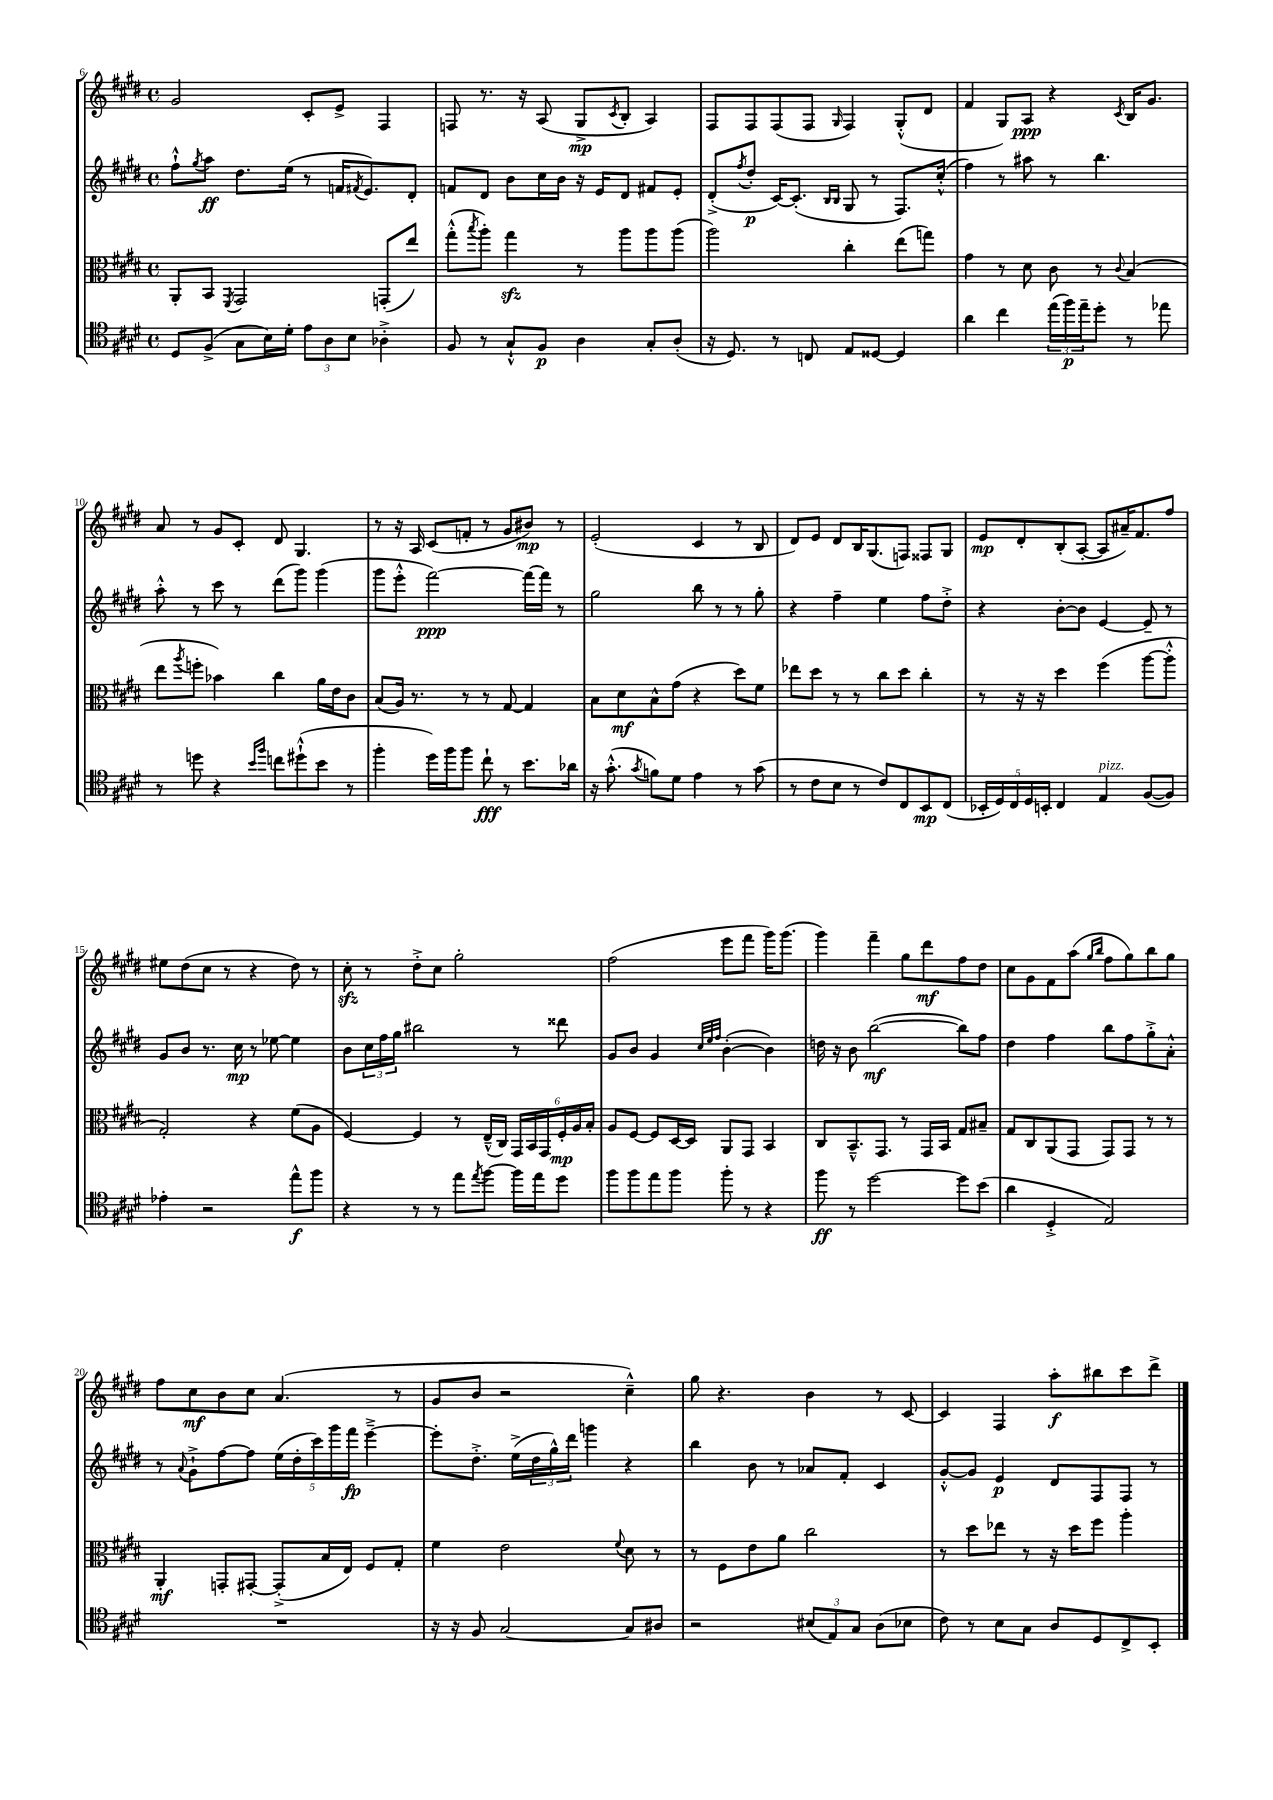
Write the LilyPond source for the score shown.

<<
\new StaffGroup <<
\new Staff = "s0" {
    \clef treble \key e \major \defaultTimeSignature \time 4/4
    gis'2 cis'8-. e'8-> fis4 |
    f8 r8. r16 a8( gis8->\mp \acciaccatura { cis'8 } b8-. a4) |
    fis8 fis8 fis8( fis8 \grace { gis16 } fis4) gis8-.-^( dis'8 |
    fis'4 gis8) a8\ppp r4 \acciaccatura { cis'8 } b16 gis'8. |
    a'8 r8 gis'8 cis'8-. dis'8 gis4. |
    r8 r16 a16 cis'8( f'8-. r8 gis'8 bis'8\mp) r8 |
    e'2-.( cis'4 r8 b8 |
    dis'8) e'8 dis'8 b16 gis8.( f8) fisis8 gis8 |
    e'8\mp dis'8-. b8-.( a8~-. a8 ais'16--) fis'8. fis''8 |
    eis''8 dis''8( cis''8 r8 r4 dis''8) r8 |
    cis''8-.\sfz r8 dis''8-.-> cis''8 gis''2-. |
    fis''2( e'''8 fis'''8 gis'''16) gis'''8.( |
    gis'''4) fis'''4-- gis''8 dis'''8\mf fis''8 dis''8 |
    cis''8 gis'8 fis'8 a''8( \grace { gis''16 b''16 } fis''8 gis''8) b''8 gis''8 |
    fis''8 cis''8\mf b'8 cis''8 a'4.( r8 |
    gis'8 b'8 r2 cis''4---^) |
    gis''8 r4. b'4 r8 cis'8~ |
    cis'4 fis4 a''8-.\f bis''8 cis'''8 dis'''8-> \bar "|." |
}
\new Staff = "s1" {
    \clef treble \key e \major \defaultTimeSignature \time 4/4
    fis''8-!-^ \acciaccatura { gis''8 } a''8\ff dis''8. e''16( r8 f'16 \acciaccatura { fis'8 } e'8.) dis'8-. |
    f'8 dis'8 b'8 cis''16 b'16 r16 e'16 dis'8 fis'8 e'8-. |
    dis'8-.->( \acciaccatura { fis''8 } dis''8-.\p cis'16~) cis'8.-.( \grace { b16 b16 } gis8 r8 fis8.) cis''16-.-^( |
    fis''4) r8 ais''8 r8 b''4. |
    a''8-.-^ r8 cis'''8 r8 dis'''8( gis'''8) gis'''4( |
    gis'''8 e'''8-.-^ fis'''2~\ppp) fis'''16~ fis'''16 r8 |
    gis''2 b''8 r8 r8 gis''8-. |
    r4 fis''4-- e''4 fis''8 dis''8-.-> |
    r4 b'8~-. b'8 e'4~ e'8-- r8 |
    gis'8 b'8 r8. cis''16\mp r8 ees''8~ ees''4 |
    b'8 \tuplet 3/2 { cis''16 fis''16 gis''16 } bis''2 r8 disis'''8 |
    gis'8 b'8 gis'4 \grace { cis''32 e''32 fis''32 } b'4~-.( b'4) |
    d''16 r16 b'8 b''2~\mf( b''8) fis''8 |
    dis''4 fis''4 b''8 fis''8 gis''8-.-> a'8-.-^ |
    r8 \appoggiatura { a'8 } gis'8-!-> fis''8~ fis''8 \tuplet 5/4 { e''16( dis''16-. cis'''16) gis'''16 fis'''16\fp } e'''4~---> |
    e'''8-. dis''8.-.-> e''16->( \tuplet 3/2 { dis''16 gis''16-^) dis'''16 } g'''4 r4 |
    b''4 b'8 r8 aes'8 fis'8-. cis'4 |
    gis'8~-.-^ gis'8 e'4\p dis'8 fis8 fis8 r8 \bar "|." |
}
\new Staff = "s2" {
    \clef alto \key e \major \defaultTimeSignature \time 4/4
    a,8-. b,8 \acciaccatura { fis,8 } gis,2 g,8-.( e''8) |
    gis''8-.-^( \acciaccatura { b''8 } a''8-.) gis''4\sfz r8 a''8 a''8 a''8( |
    a''2) cis''4-. e''8( g''8) |
    gis'4 r8 dis'8 cis'8 r8 \appoggiatura { cis'8 } b4( |
    e''8 \acciaccatura { a''8 } f''8-. bes'4) cis''4 a'16 e'16 cis'8 |
    b8( a16) r8. r8 r8 gis8~ gis4 |
    b8 dis'8\mf b8-^ gis'8( r4 dis''8) fis'8 |
    ees''8 dis''8 r8 r8 cis''8 dis''8 cis''4-. |
    r8 r16 r16 dis''4 fis''4( a''8~ a''8-.-^ |
    gis2-.) r4 fis'8( a8 |
    fis4~) fis4 r8 e16---^( cis16) \tuplet 6/4 { gis,16 b,16 gis,16 fis16-.\mp a16 b16-. } |
    a8 fis8~ fis8 dis16~ dis16 a,8 gis,8 b,4 |
    cis8 b,8.---^ gis,8. r8 gis,16 b,16 gis8 bis8-- |
    gis8 cis8 a,8( gis,8 gis,8) gis,8 r8 r8 |
    a,4-.\mf g,8-. gis,8~-. gis,8-.->( b16 e16) fis8 gis8-. |
    fis'4 e'2 \appoggiatura { fis'8 } dis'8 r8 |
    r8 fis8 e'8 a'8 cis''2 |
    r8 dis''8 ees''8 r8 r16 dis''16 fis''8 a''4-. \bar "|." |
}
\new Staff = "s3" {
    \clef tenor \key e \major \defaultTimeSignature \time 4/4
    dis8 fis8->( gis8 b16) dis'16-. \tuplet 3/2 { e'8 a8 b8 } aes4-.-> |
    fis8 r8 gis8-!-^ fis8\p a4 gis8-. a8-.( |
    r16 dis8.) r8 c8 e8 disis8~ disis4 |
    a'4 cis''4 \tuplet 3/2 { e''16( fis''16\p) e''16-- } dis''8-. r8 ees''8 |
    r8 d''8 r4 \grace { b'16 fis''16 } c''8 dis''8-!-^( b'8 r8 |
    fis''4-. dis''16) fis''16 fis''8 cis''8-!\fff r8 b'8. aes'16 |
    r16 gis'8.-.-^( \acciaccatura { gis'8 } f'8) dis'8 e'4 r8 gis'8( |
    r8 cis'8 b8 r8 cis'8) cis8 b,8\mp cis8( |
    \tuplet 5/4 { bes,16-. dis16) cis16 dis16 b,16-. } cis4 e4^\markup { \italic "pizz." } fis8~( fis8) |
    ees'4-. r2 e''8-^\f fis''8 |
    r4 r8 r8 e''8 \acciaccatura { e''8 } fis''8~ fis''16 e''16 dis''8 |
    fis''8 fis''8 e''8 fis''8 fis''8-. r8 r4 |
    fis''8\ff r8 dis''2~ dis''8 b'8( |
    a'4 dis4-.-> e2) |
    R1 |
    r16 r16 fis8 gis2~ gis8 ais8 |
    r2 \tuplet 3/2 { bis8( e8) gis8 } a8( bes8 |
    cis'8) r8 b8 gis8 a8 dis8 cis8-> b,8-. \bar "|." |
}
>>
>>
\layout { \context { \Score currentBarNumber = #6 } }
